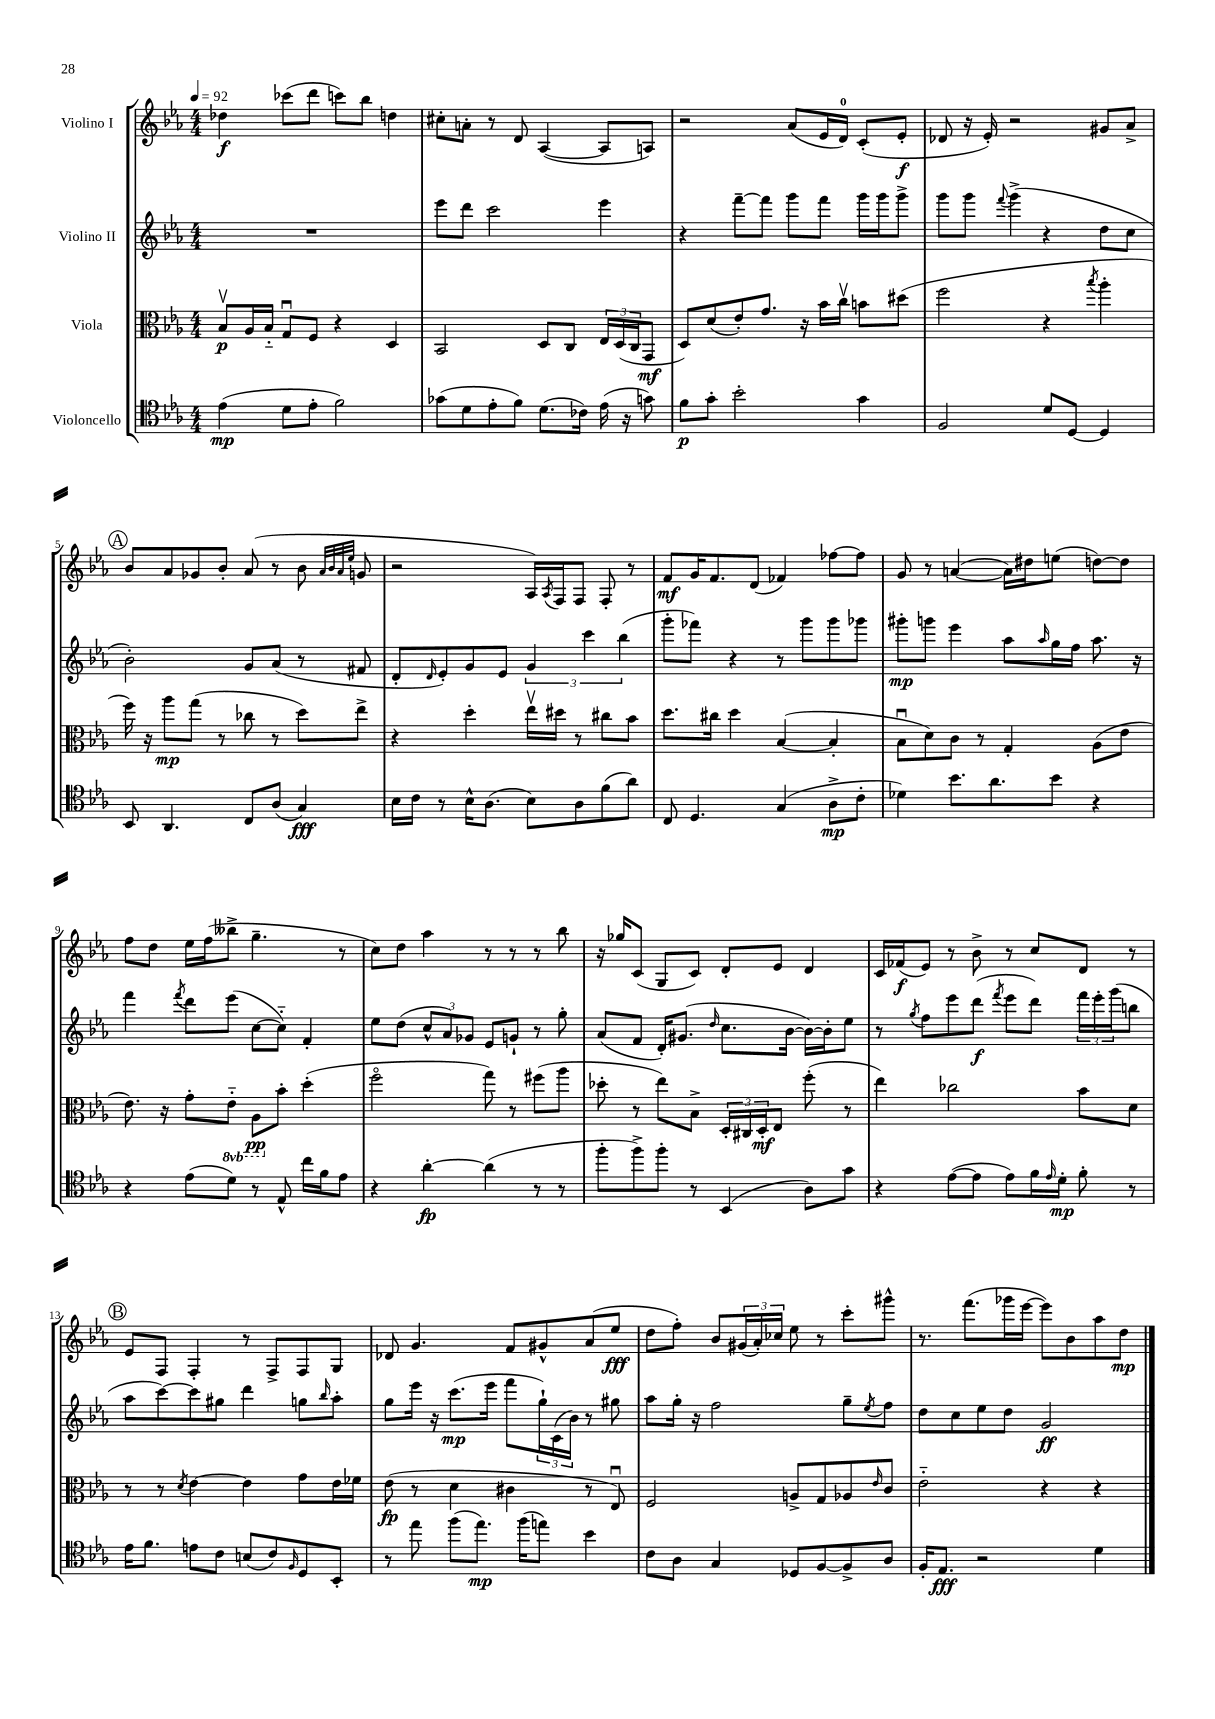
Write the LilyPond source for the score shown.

<<
\new StaffGroup <<
\new Staff = "s0" \with { instrumentName = "Violino I" } {
    \clef treble \key ees \major \numericTimeSignature \time 4/4 \tempo 4 = 92
    des''4\f ces'''8( d'''8 c'''8) bes''8 d''4 |
    cis''8-. a'8-. r8 d'8 aes4~( aes8 a8) |
    r2 aes'8( ees'16 d'16-0) c'8-.( ees'8-.\f |
    des'8 r16 ees'16-.) r2 gis'8 aes'8-> |
    \mark \markup { \circle "A" } bes'8 aes'8 ges'8 bes'8-. aes'8( r8 bes'8 \grace { aes'32 bes'32 aes'32 ees''32 } g'8 |
    r2 aes16) \acciaccatura { aes8 } f16 f8 f8-. r8 |
    f'8\mf g'16 f'8. d'8( fes'4) fes''8~ fes''8 |
    g'8 r8 a'4~( a'16) dis''16 e''8( d''8~) d''8 |
    f''8 d''8 ees''16 f''16( beses''8-> g''4.-- r8 |
    c''8) d''8 aes''4 r8 r8 r8 bes''8 |
    r16 ges''16 c'8( g8 c'8) d'8-. ees'8 d'4 |
    c'16 fes'16\f( ees'8) r8 bes'8-> r8 c''8 d'8 r8 |
    \mark \markup { \circle "B" } ees'8 f8 f4-. r8 f8-> f8 g8 |
    des'8 g'4. f'8 gis'8-^ aes'8( ees''8\fff |
    d''8 f''8-.) bes'8 \tuplet 3/2 { gis'16( aes'16-.) ces''16 } ees''8 r8 c'''8-. gis'''8-^ |
    r8. f'''8.( ges'''16 ees'''16~ ees'''8) bes'8 aes''8 d''8\mp \bar "|." |
}
\new Staff = "s1" \with { instrumentName = "Violino II" } {
    \clef treble \key ees \major \numericTimeSignature \time 4/4
    R1 |
    ees'''8 d'''8 c'''2 ees'''4 |
    r4 f'''8~-- f'''8 g'''8 f'''8 g'''16 g'''16 g'''8-> |
    g'''8 g'''8 \appoggiatura { f'''8 } g'''4->( r4 d''8 c''8 |
    \mark \markup { \circle "A" } bes'2-.) g'8 aes'8( r8 fis'8 |
    d'8-. \grace { d'16 } ees'8-.) g'8 ees'8 \tuplet 3/2 { g'4 c'''4 bes''4( } |
    g'''8-. fes'''8) r4 r8 g'''8 g'''8 ges'''8 |
    gis'''8-.\mp g'''8 ees'''4 aes''8 \grace { aes''16 } g''16 f''16 aes''8. r16 |
    f'''4 \acciaccatura { f'''8 } d'''8 ees'''8( c''8~ c''8-_) f'4-. |
    ees''8 d''8( \tuplet 3/2 { c''8-^ aes'8) ges'8 } ees'8 g'8-! r8 g''8-. |
    aes'8( f'8 d'16-.) gis'8.( \grace { d''16 } c''8. bes'16~ bes'16~) bes'16-. ees''8 |
    r8 \acciaccatura { g''8 } f''8 ees'''8 d'''8\f( \acciaccatura { f'''8 } ees'''8 d'''8) \tuplet 3/2 { f'''16 ees'''16-. g'''16( } b''8 |
    \mark \markup { \circle "B" } aes''8 c'''8~) c'''8 gis''8 d'''4 g''8 \grace { bes''16 } aes''8-. |
    g''8 ees'''16 r16 c'''8.\mp( ees'''16 f'''8 \tuplet 3/2 { g''16-!) c'16( bes'16) } r8 gis''8 |
    aes''8 g''16-. r16 f''2 g''8-- \acciaccatura { ees''8 } f''8 |
    d''8 c''8 ees''8 d''8 g'2\ff \bar "|." |
}
\new Staff = "s2" \with { instrumentName = "Viola" } {
    \clef alto \key ees \major \numericTimeSignature \time 4/4 \set Staff.ottavationMarkups = #ottavation-simple-ordinals
    bes8\upbow\p aes16 bes16-_ g8\downbow f8 r4 d4 |
    bes,2 d8 c8 \tuplet 3/2 { ees16 d16( c16 } g,8\mf |
    d8) d'8( ees'8-.) g'8. r16 bes'16 c''16\upbow b'8 dis''8( |
    f''2 r4 \acciaccatura { bes''8 } aes''4-. |
    \mark \markup { \circle "A" } f''16) r16 aes''8\mp g''8( r8 ces''8 r8 d''8) ees''8-> |
    r4 d''4-. ees''16\upbow dis''16 r8 cis''8 bes'8 |
    d''8. cis''16 d''4 bes4~( bes4-. |
    bes8\downbow d'8) c'8 r8 g4-. aes8( ees'8 |
    ees'8.) r16 g'8-. \ottava #-1 ees8-_ aes,8\pp \ottava #0 bes'8-. d''4-.( |
    f''2\flageolet g''8) r8 fis''8( aes''8 |
    des''8-. r8 ees''8) bes8-> \tuplet 3/2 { d16-. cis16 d16-.\mf } ees8 f''8-.( r8 |
    ees''4) ces''2 bes'8 d'8 |
    \mark \markup { \circle "B" } r8 r8 \acciaccatura { d'8 } ees'4~ ees'4 g'8 ees'16 fes'16 |
    ees'8\fp( r8 d'4 cis'4 r8 ees8\downbow) |
    f2 a8-> g8 aes8 \grace { ees'16 } c'8 |
    ees'2-_ r4 r4 \bar "|." |
}
\new Staff = "s3" \with { instrumentName = "Violoncello" } {
    \clef tenor \key ees \major \numericTimeSignature \time 4/4
    ees'4\mp( d'8 ees'8-. f'2) |
    ges'8( d'8 ees'8-. f'8) d'8.( ces'16) ees'16( r16 g'8) |
    f'8\p g'8-. bes'2-. g'4 |
    f2 d'8 d8~ d4 |
    \mark \markup { \circle "A" } bes,8 aes,4. c8 aes8( g4\fff) |
    bes16 c'16 r8 bes16-^ aes8.( bes8) aes8 f'8( aes'8) |
    c8 d4. g4( aes8->\mp c'8-. |
    des'4) bes'8. aes'8. bes'8 r4 |
    r4 ees'8( d'8) r8 ees8-^ c''16 f'16 ees'8 |
    r4 aes'4~-.\fp aes'4( r8 r8 |
    f''8-. f''8->) f''8-. r8 bes,4( aes8) g'8 |
    r4 ees'8~( ees'8 ees'8) f'16 \grace { ees'16 } d'16-.\mp f'8-. r8 |
    \mark \markup { \circle "B" } ees'16 f'8. e'8 c'8 b8( c'8) \grace { f16 } d8 bes,8-. |
    r8 ees''8 f''8( ees''8.\mp) f''16( e''8) bes'4 |
    c'8 aes8 g4 des8 f8~ f8-> aes8 |
    f16-. ees8.\fff r2 d'4 \bar "|." |
}
>>
>>
